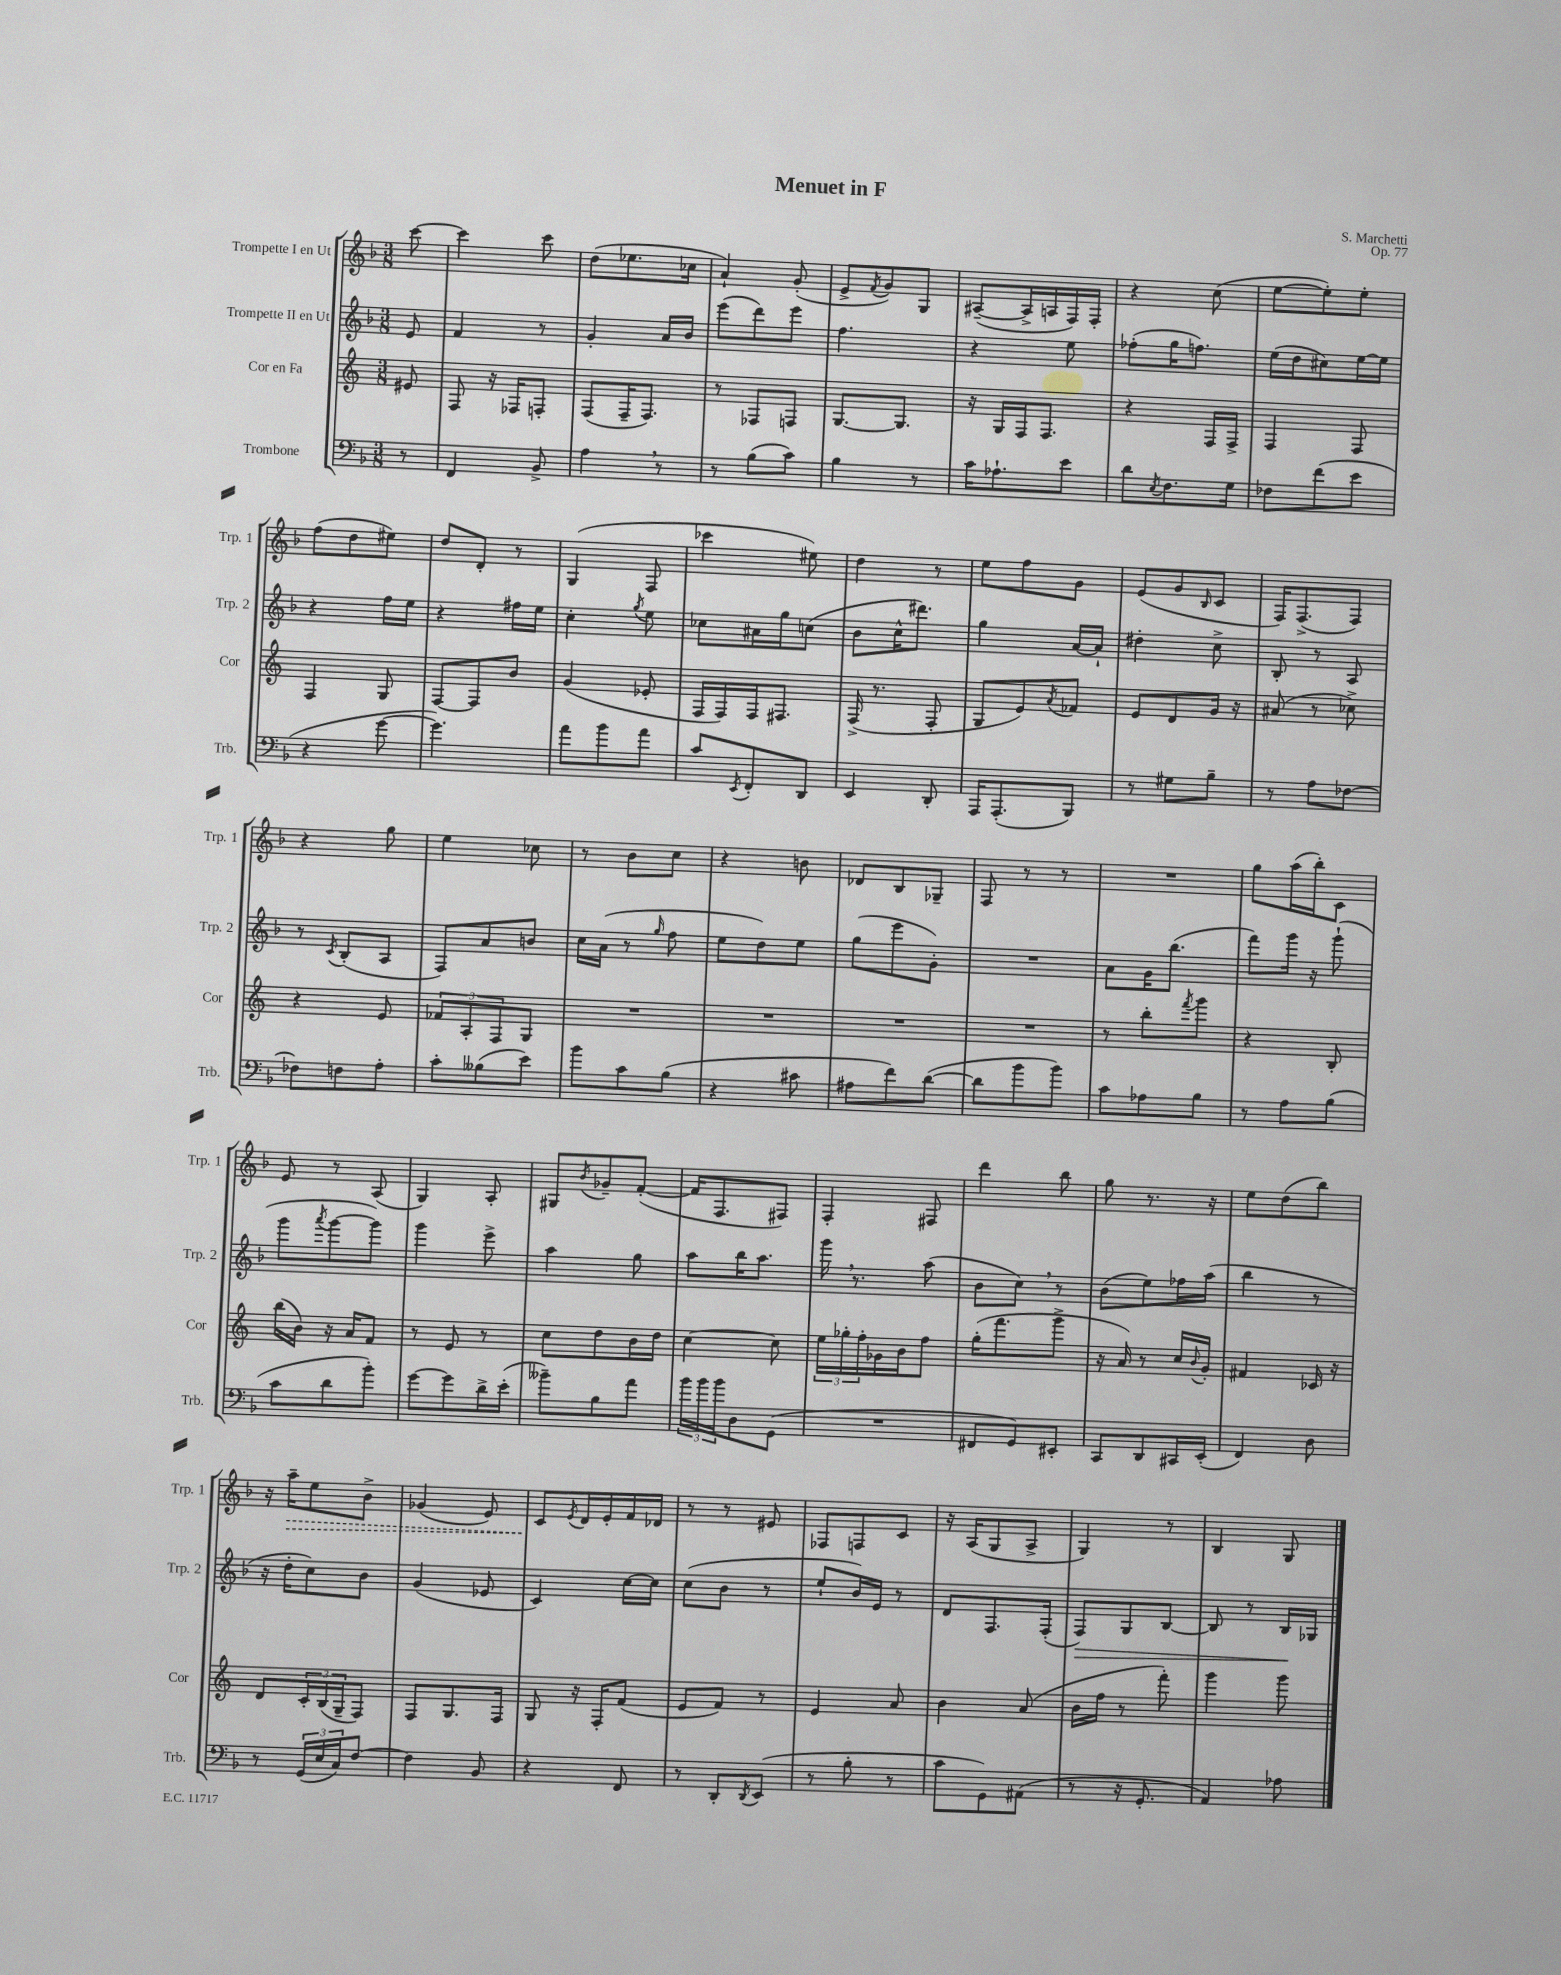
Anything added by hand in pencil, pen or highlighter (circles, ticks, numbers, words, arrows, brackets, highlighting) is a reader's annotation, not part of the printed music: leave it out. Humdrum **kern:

**kern	**kern	**kern	**kern
*staff4	*staff3	*staff2	*staff1
*clefF4	*clefG2	*clefG2	*clefG2
*k[b-]	*k[]	*k[b-]	*k[b-]
*M3/8	*M3/8	*M3/8	*M3/8
8r	8e#	8e	[8ccc
=	=	=	=
4FF	8F	4f	4ccc]
.	16r	.	.
.	16F-	.	.
8BB-^	8F'	8r	8ccc
=	=	=	=
4A	(8F	4g'	(8dd
.	16F~	.	8.ee-
.	8.F)	.	.
8r	.	16a	.
.	.	16b-	16cc-
=	=	=	=
8r	8r	(8eee	4a`)
(8B-	8F-	8ddd)	.
8c)	8F	8eee	(8g'
=	=	=	=
4B-	[8.G	4.ff	8e^
.	.	.	8qf
.	.	.	8g)
.	8.G]	.	.
8r	.	.	8G
=	=	=	=
16c	16r	4r	([8A#~
8.A-`	16G	.	.
.	16F	.	16A#^]
.	8.F	.	16A
8e	.	8ee	16F)
.	.	.	16F'
=	=	=	=
8d	4r	(8ff-'	4r
8qE	.	.	.
8.F	.	16gg	.
.	.	8.ff)	.
.	16F	.	(8cc
16G	16F^	.	.
=	=	=	=
8F-	4F	(16ee	[8ee
.	.	16dd	.
(8f	.	8cc#)	8ee'])
8e	8F	[16ee	8ee'
.	.	16ee]	.
=	=	=	=
4r	4F	4r	(8ff
.	.	.	8dd
[8g	8G	16ff	8ee#)
.	.	16ee	.
=	=	=	=
4.g])	[8F	4r	8dd
.	8F]	.	8d'
.	8b	16ff#	8r
.	.	16ee	.
=	=	=	=
8a	(4g	4cc'	(4G
8b-	.	.	.
.	.	8qgg	.
8a	8e-'	8ee	8F
=	=	=	=
8c	16F	8cc-	4ccc-
.	16F)	.	.
8qEE	.	.	.
8FF'	16F	16a#	.
.	8.F#	16gg	.
8DD	.	(8cc	8ee#)
=	=	=	=
4EE	(16F^	8b-	4dd
.	8.r	.	.
.	.	16cc^^	.
.	.	8.ddd#)	.
8DD'	8F'	.	8r
=	=	=	=
16AAA	8G	4gg	8ee
(8.AAA'	.	.	.
.	8e)	.	8ff
.	8qa	.	.
8BBB-)	8f-	[16a	8g
.	.	16a`]	.
=	=	=	=
8r	8e	4dd#'	(8e
8G#	8d	.	8g
.	.	.	16qqB-
8B-~	16g	8cc^	8c
.	16r	.	.
=	=	=	=
8r	(8a#	8B-'	16F)
.	.	.	(8.F^
8A	8r	8r	.
[8F-	8cc-^)	8A	8F)
=	=	=	=
8F-]	4r	8r	4r
.	.	8qc	.
8F	.	(8B-'	.
8A'	8e	8A	8gg
=	=	=	=
8c'	12f-	8F)	4ee
.	12A'	.	.
(8B--	.	8a	.
.	12F	.	.
8e)	8G	8b	8cc-
=	=	=	=
8b-	4.r	16cc	8r
.	.	(16a	.
8c	.	8r	8b-
.	.	16qqgg	.
(8B-	.	8ff	8cc
=	=	=	=
4r	4.r	8ee	4r
.	.	8dd)	.
8c#	.	8ee	8b
=	=	=	=
8A#	4.r	(8gg	8d-
8f)	.	8eee	8B-
([8d	.	8g')	8G-~
=	=	=	=
8d]	4.r	4.r	8F
8b-	.	.	8r
8b-)	.	.	8r
=	=	=	=
8c	8r	8a	4.r
8A-	8bb'	16g	.
.	.	(8.bb-	.
.	8qfff	.	.
8B-	8ggg	.	.
=	=	=	=
8r	4r	8fff)	8gg
8A	.	16ggg	(16aa
.	.	16r	16bb-')
(8B-	8B'	(8ggg`	8c
=	=	=	=
8c	(16bb	8ggg	8e
.	16b)	.	.
.	.	8qaaa	.
8d	16r	[8ggg	8r
.	16a	.	.
8b-')	8f	8ggg])	(8A
=	=	=	=
[8g	8r	4ggg	4G)
8g]	8e	.	.
16d^	8r	8eee^	8A'
(16e'	.	.	.
=	=	=	=
8b--~)	8cc	4aa	8G#
.	.	.	8qb-
8B-	8dd	.	8g-~
8a	16b	8gg	([8f'
.	16dd	.	.
=	=	=	=
24b-	[4cc	8aa	16f]
24b-	.	.	.
.	.	.	8.F
24b-	.	.	.
8D	.	16bb-	.
.	.	8.aa	.
(8GG	8cc]	.	8F#)
=	=	=	=
4.r	24ee	16ggg	4F'
.	24gg-'	.	.
.	.	8.r	.
.	24ff'	.	.
.	16g-	.	.
.	16b	.	.
.	8ff	(8aa	8F#
=	=	=	=
8FF#	(16gg'	8b-	4ddd
.	8.fff	.	.
8GG)	.	8cc)	.
8EE#'	8ggg^	8r	8bb-
=	=	=	=
8CC	16r	(8b-	8gg
.	16a)	.	.
8DD	8r	8ee)	8.r
16CC#	16cc	16ff-	.
.	8qqb	.	.
(16EE'	16g'	(16aa	16r
=	=	=	=
4FF)	4f#	4bb-	8ee
.	.	.	(8dd
8D	16c-	8r	8bb-)
.	16r	.	.
=	=	=	=
8r	8d	16r	16r
.	.	16dd'	16aa~
(24GG	24c'	8cc)	8ee
24E	(24B	.	.
24C)	24G~	.	.
[8F	8F)	8b-	8b-^
=	=	=	=
4F]	8F	(4g	(4g-
.	8.G	.	.
8BB-	.	8e-	8e)
.	16F	.	.
=	=	=	=
4r	8G	4c)	8c
.	.	.	8qe
.	16r	.	16d
.	16F'	.	16e'
8FF	(8f	[16cc	16f
.	.	16cc]	16d-
=	=	=	=
8r	8e	(8cc	8r
8DD'	8f)	8b-	8r
8qDD	.	.	.
(8EE	8r	8r	8e#
=	=	=	=
8r	4e	8ee`	8F-
8B-'	.	16b-)	8F
.	.	16e	.
8r	8a	8r	8c
=	=	=	=
8c	4b	8d	16r
.	.	.	(16A
8GG)	.	8.F	8G
(8AA#	(8a	.	8A^
.	.	(16F'	.
=	=	=	=
8r	16b	8F)	4G)
.	16ff	.	.
16r	8r	8G	.
8.GG'	.	.	.
.	8fff')	[8B-	8r
=	=	=	=
4AA)	4ggg	8B-]	4B-
.	.	8r	.
8A-	8ggg	16B-	8G
.	.	16G-	.
==	==	==	==
*-	*-	*-	*-
